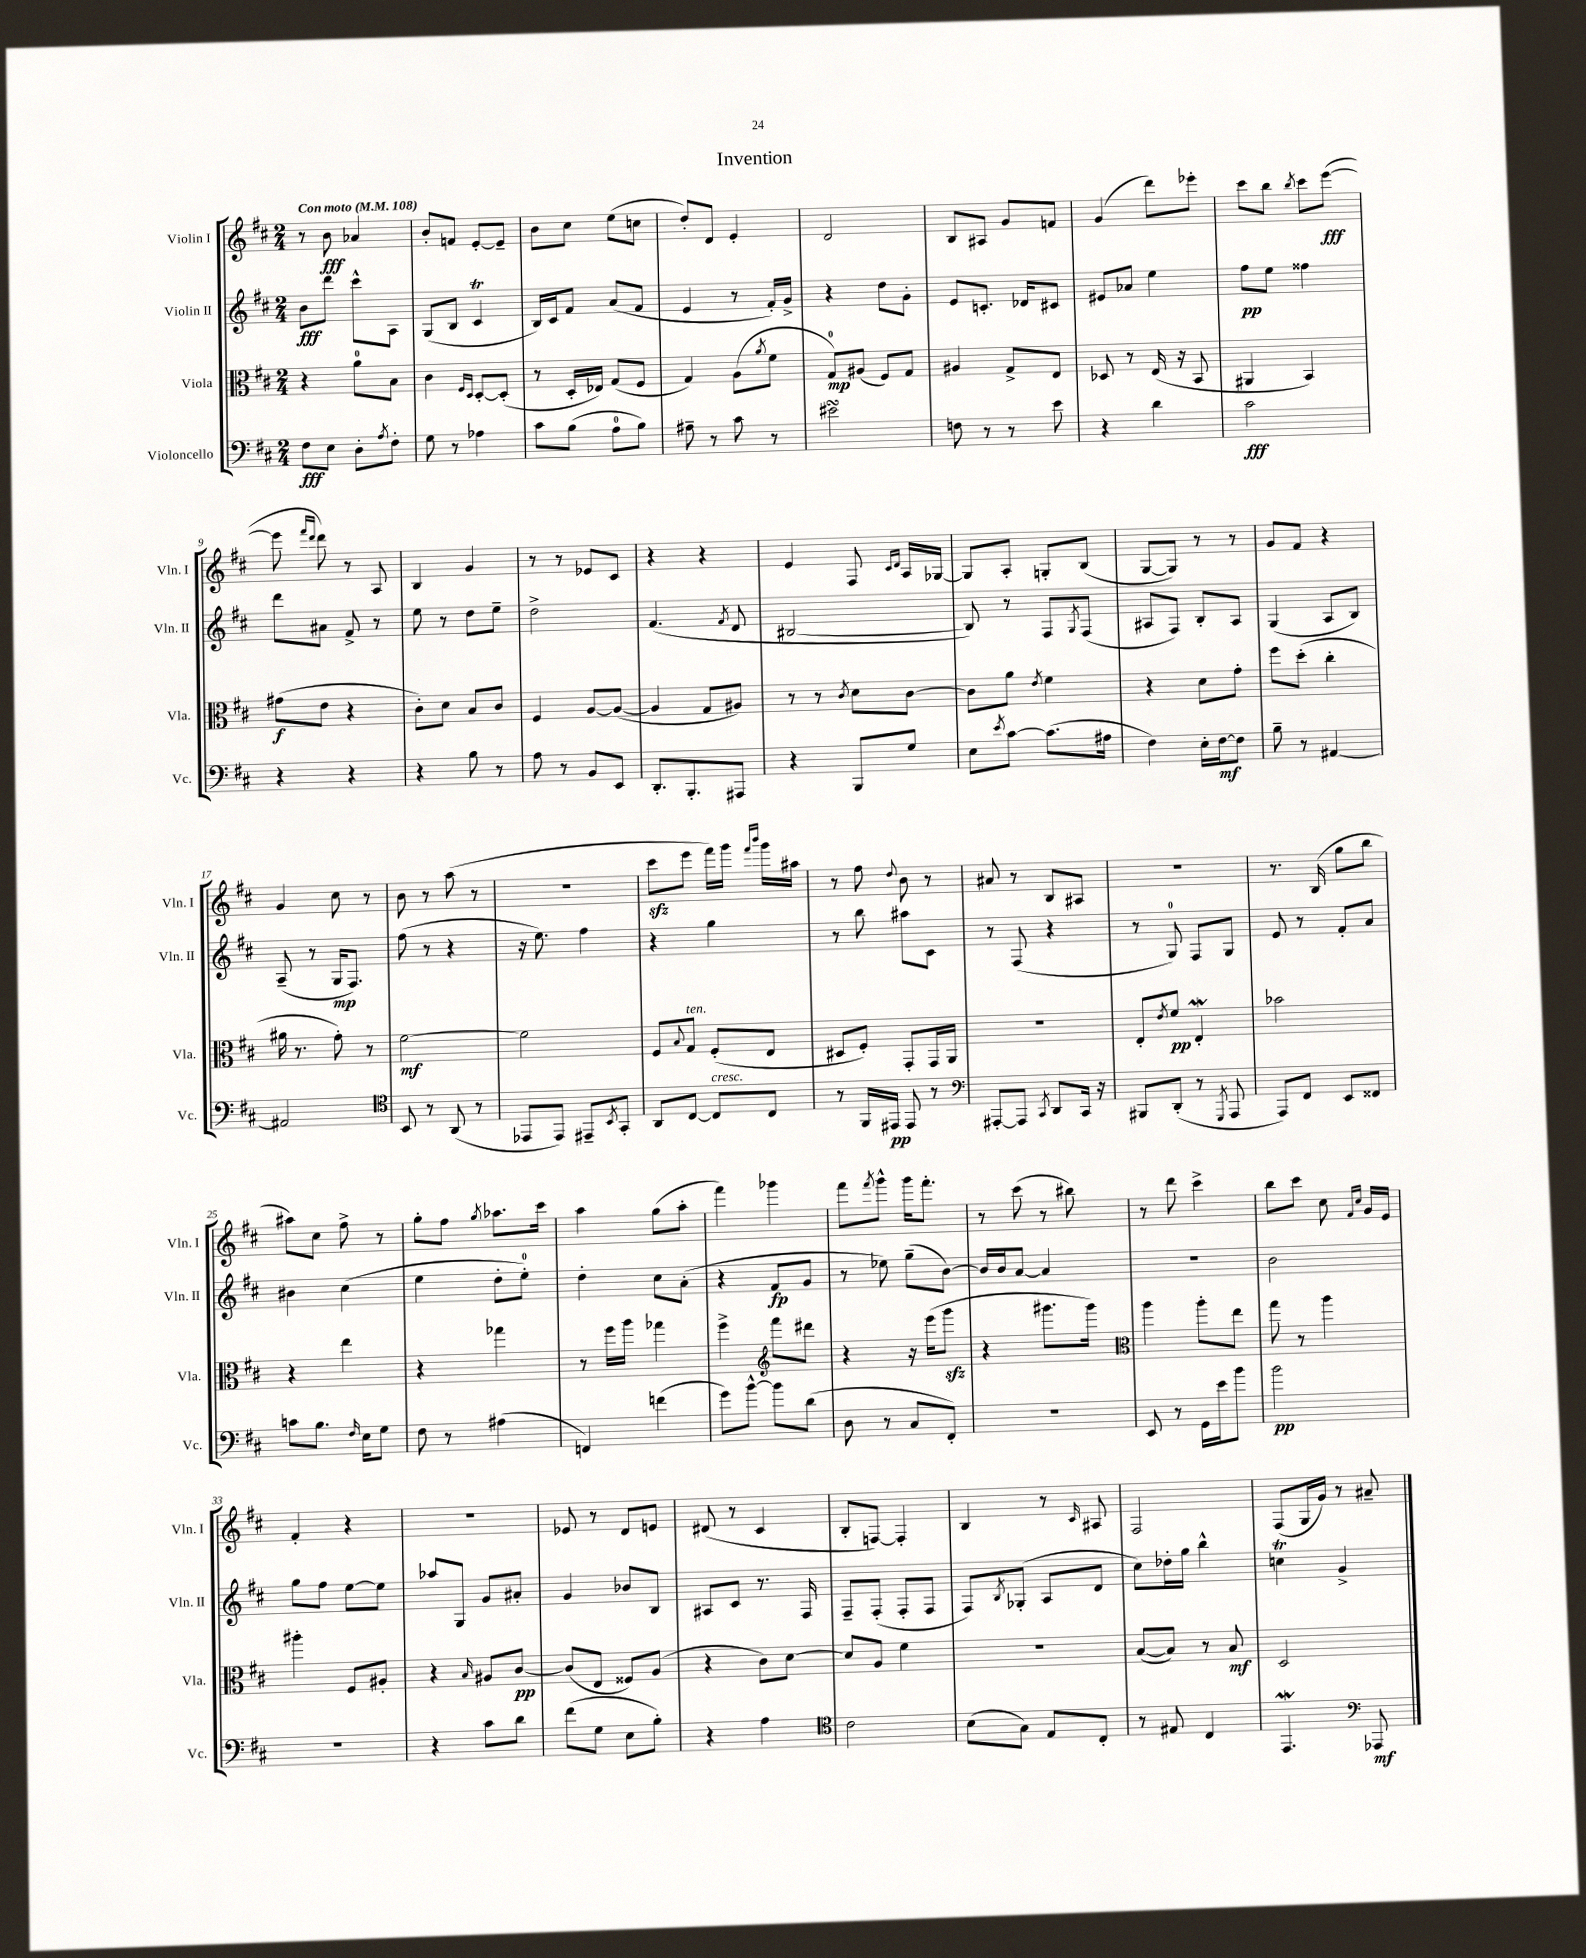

**kern	**kern	**kern	**kern
*staff4	*staff3	*staff2	*staff1
*clefF4	*clefC3	*clefG2	*clefG2
*k[f#c#]	*k[f#c#]	*k[f#c#]	*k[f#c#]
*M2/4	*M2/4	*M2/4	*M2/4
*MM108	*MM108	*MM108	*MM108
8F#	4r	8b	8r
8E	.	8ddd	8b
8D'	8a	8ccc#^^	4a-
8qA	.	.	.
8F#'	8B	8A	.
=	=	=	=
8G	4c#	(8G	8b'
8r	.	8B	8f
.	16qqF#	.	.
.	16qqD	.	.
4A-	[8D'	4c#	[8e'
.	(8D']	.	8e~]
=	=	=	=
8c#	8r	16B)	8b
.	.	16c#	.
(8B	16D'	8f#	8cc#
.	16E-)	.	.
8A	(8G	(8a	(8ee
8B)	8F#	8f#	8cc
=	=	=	=
8A#~	4G)	4e	8dd')
8r	.	.	8d
8c#	(8A	8r	4e'
.	8qa	.	.
8r	8f#	16f#')	.
.	.	16g^	.
=	=	=	=
2e#	8G)	4r	2d
.	(8A#	.	.
.	8F#)	8dd	.
.	8G	8g'	.
=	=	=	=
8F	4A#	8e	8B
8r	.	8.c'	8A#
8r	8G^	.	8g
.	.	16d-	.
8e	8E	8c#	8f
=	=	=	=
4r	8D-	8e#	(4g
.	8r	8a-	.
4d	(16E	4ee	8ddd)
.	16r	.	.
.	8BB	.	8eee-'
=	=	=	=
2c#	4AA#	8ff#	8ccc#
.	.	8ee	8bb
.	.	.	8qbb
.	4BB)	4ff##	8ccc#
.	.	.	([8eee
=	=	=	=
4r	(8g#	8ddd	8eee]
.	.	.	16qqfff#
.	.	.	16qqddd
.	8e	8a#	8ddd)
4r	4r	8f#^	8r
.	.	8r	8A
=	=	=	=
4r	8c#')	8ee	4B
.	8d	8r	.
8B	8B	8dd	4g
8r	8c#	8ee~	.
=	=	=	=
8A	4F#	2dd^	8r
8r	.	.	8r
8BB	[8A	.	8e-
8EE	(8A_	.	8c#
=	=	=	=
8.DD'	4A]	(4.f#	4r
8.BBB'	.	.	.
.	8G	.	4r
.	.	8qf#	.
8AAA#	8A#)	8d	.
=	=	=	=
4r	8r	[2B#	4e
.	8r	.	.
.	8qc#	.	.
8BBB	8d	.	8F#
.	.	.	16qqc#
.	.	.	16qqd
8G	[8c#	.	16A
.	.	.	[16G-
=	=	=	=
8E	8c#]	8B#])	8G-]
8qe	.	.	.
[8c#	8a	8r	8A'
.	8qe	.	.
(8.c#]	4f#	8F#	8G'
.	.	8qG	.
.	.	(8F#	(8B
16A#	.	.	.
=	=	=	=
4F#)	4r	8A#	[8G
.	.	8F#)	8G])
16E'	8d	8B'	8r
[16F#	.	.	.
8F#]	8g'	8A#	8r
=	=	=	=
8B~	8ff#	(4G	8g
8r	(8dd'	.	8f#
[4AA#	4cc#'	8A	4r
.	.	8B)	.
=	=	=	=
2AA#]	16a#	(8A~	4g
.	8.r	.	.
.	.	8r	.
.	8g')	16G	8cc#
.	.	8.F#)	.
.	8r	.	8r
=	=	=	=
*clefC4	*	*	*
8BB	[2f#	(8ff#	8b
8r	.	8r	8r
(8AA	.	4r	(8aa
8r	.	.	8r
=	=	=	=
8EE-	2f#]	16r	2r
.	.	8.ee)	.
8EE-)	.	.	.
8EE#~	.	4ff#	.
8qBB	.	.	.
8GG'	.	.	.
=	=	=	=
8AA	8F#	4r	8ccc#
.	8qqB	.	.
[8C#	8G	.	8eee
8C#]	(8F#'	4gg	16fff#)
.	.	.	16ggg
.	.	.	16qqfff#
.	.	.	16qqbbb
8C#	8E	.	16ggg
.	.	.	16aa#
=	=	=	=
8r	8D#	8r	8r
16FF#	8F#')	8bb	8ff#
16EE#	.	.	.
.	.	.	8qqdd
8EE#	8GG'	8aa#	8b
8r	16GG	8c#	8r
.	16AA	.	.
=	=	=	=
*clefF4	*	*	*
[8AAA#'	2r	8r	8a#
8AAA#]	.	(8F#	8r
8qCC#	.	.	.
8DD	.	4r	8B
16CC#	.	.	8A#
16r	.	.	.
=	=	=	=
8BBB#	8E'	8r	2r
.	8qe	.	.
(8DD'	8f#	8G)	.
8r	4E'	8F#	.
8qGGG	.	.	.
8AAA	.	8G	.
=	=	=	=
8AAA)	2b-	8e	8.r
8FF#	.	8r	.
.	.	.	(16B
8EE	.	8f#'	8gg
8FF##	.	8a	8bb
=	=	=	=
8c	4r	4b#	8aa#)
8.B	.	.	8cc#
.	4ee	(4cc#	8ff#^
16qqF#	.	.	.
16E	.	.	.
8G	.	.	8r
=	=	=	=
8F#	4r	4ee	8gg'
8r	.	.	8ff#
.	.	.	8qgg
(4A#	4gg-	8dd'	8.aa-
.	.	8ee')	.
.	.	.	16ccc#
=	=	=	=
4FF)	8r	4dd'	4aa
.	16ff#	.	.
.	16aa	.	.
(4f	4gg-	8cc#	(8gg
.	.	(8a'	8aa'
=	=	=	=
8g)	4ff#^	4r	4fff#)
[8b^^	.	.	.
*	*clefG2	*	*
8b]	8fff#	8f#	4ggg-
(8d	8ddd#	8g	.
=	=	=	=
8D	4r	8r	8fff#
.	.	.	8qfff#
8r	.	8ee-)	8ggg^^
8C#	16r	(8gg~	16ggg
.	(16eee	.	8.fff#'
8FF#')	8ggg	[8b)	.
=	=	=	=
2r	4r	16b]	8r
.	.	16b	.
.	.	[8a	(8ccc#
.	8.ggg#	4a]	8r
.	.	.	8bb#)
.	16ggg#)	.	.
=	=	=	=
*	*clefC3	*	*
8EE	4aa	2r	8r
8r	.	.	8ddd
16GG	8aa'	.	4ccc#^
16e	.	.	.
8b	8ee	.	.
=	=	=	=
2b	8gg	2b	8bb
.	8r	.	8ccc#
.	4aa	.	8cc#
.	.	.	16qqf#
.	.	.	16qqcc#
.	.	.	16g
.	.	.	16e
=	=	=	=
2r	4aa#'	8gg	4f#'
.	.	8ff#	.
.	8F#	[8ee	4r
.	8A#'	8ee]	.
=	=	=	=
4r	4r	8aa-	2r
.	.	8G	.
.	16qqB	.	.
8c#	8A#	8g	.
8d	[8c#	8a#'	.
=	=	=	=
(8f#	(8c#]	4g	8e-
8G	8E	.	8r
8E	8F##)	8b-	8d
8B')	(8A	8B	8e
=	=	=	=
4r	4r	8A#	(8d#
.	.	8c#	8r
4A	8c#)	8.r	4c#
.	[8d	.	.
.	.	16F#	.
=	=	=	=
*clefC4	*	*	*
2c#	8d]	8F#~	8B'
.	8A	(8F#'	[8F)
.	4f#	8F#'	4F']
.	.	8F#	.
=	=	=	=
(8B	2r	8F#)	4B
.	.	8qB	.
8G)	.	(8G-'	.
8E	.	8A	8r
.	.	.	16qqc#
8C#'	.	8d	8A#
=	=	=	=
8r	([8B	8cc#)	2F#
8E#	8B])	16dd-'	.
.	.	16gg	.
4C#	8r	4bb^^	.
.	8B	.	.
=	=	=	=
4.EE	2D	4cc	(8F#
.	.	.	16G
.	.	.	16g)
.	.	4g^	8r
*clefF4	*	*	*
8AAA-	.	.	8a#~
==	==	==	==
*-	*-	*-	*-
